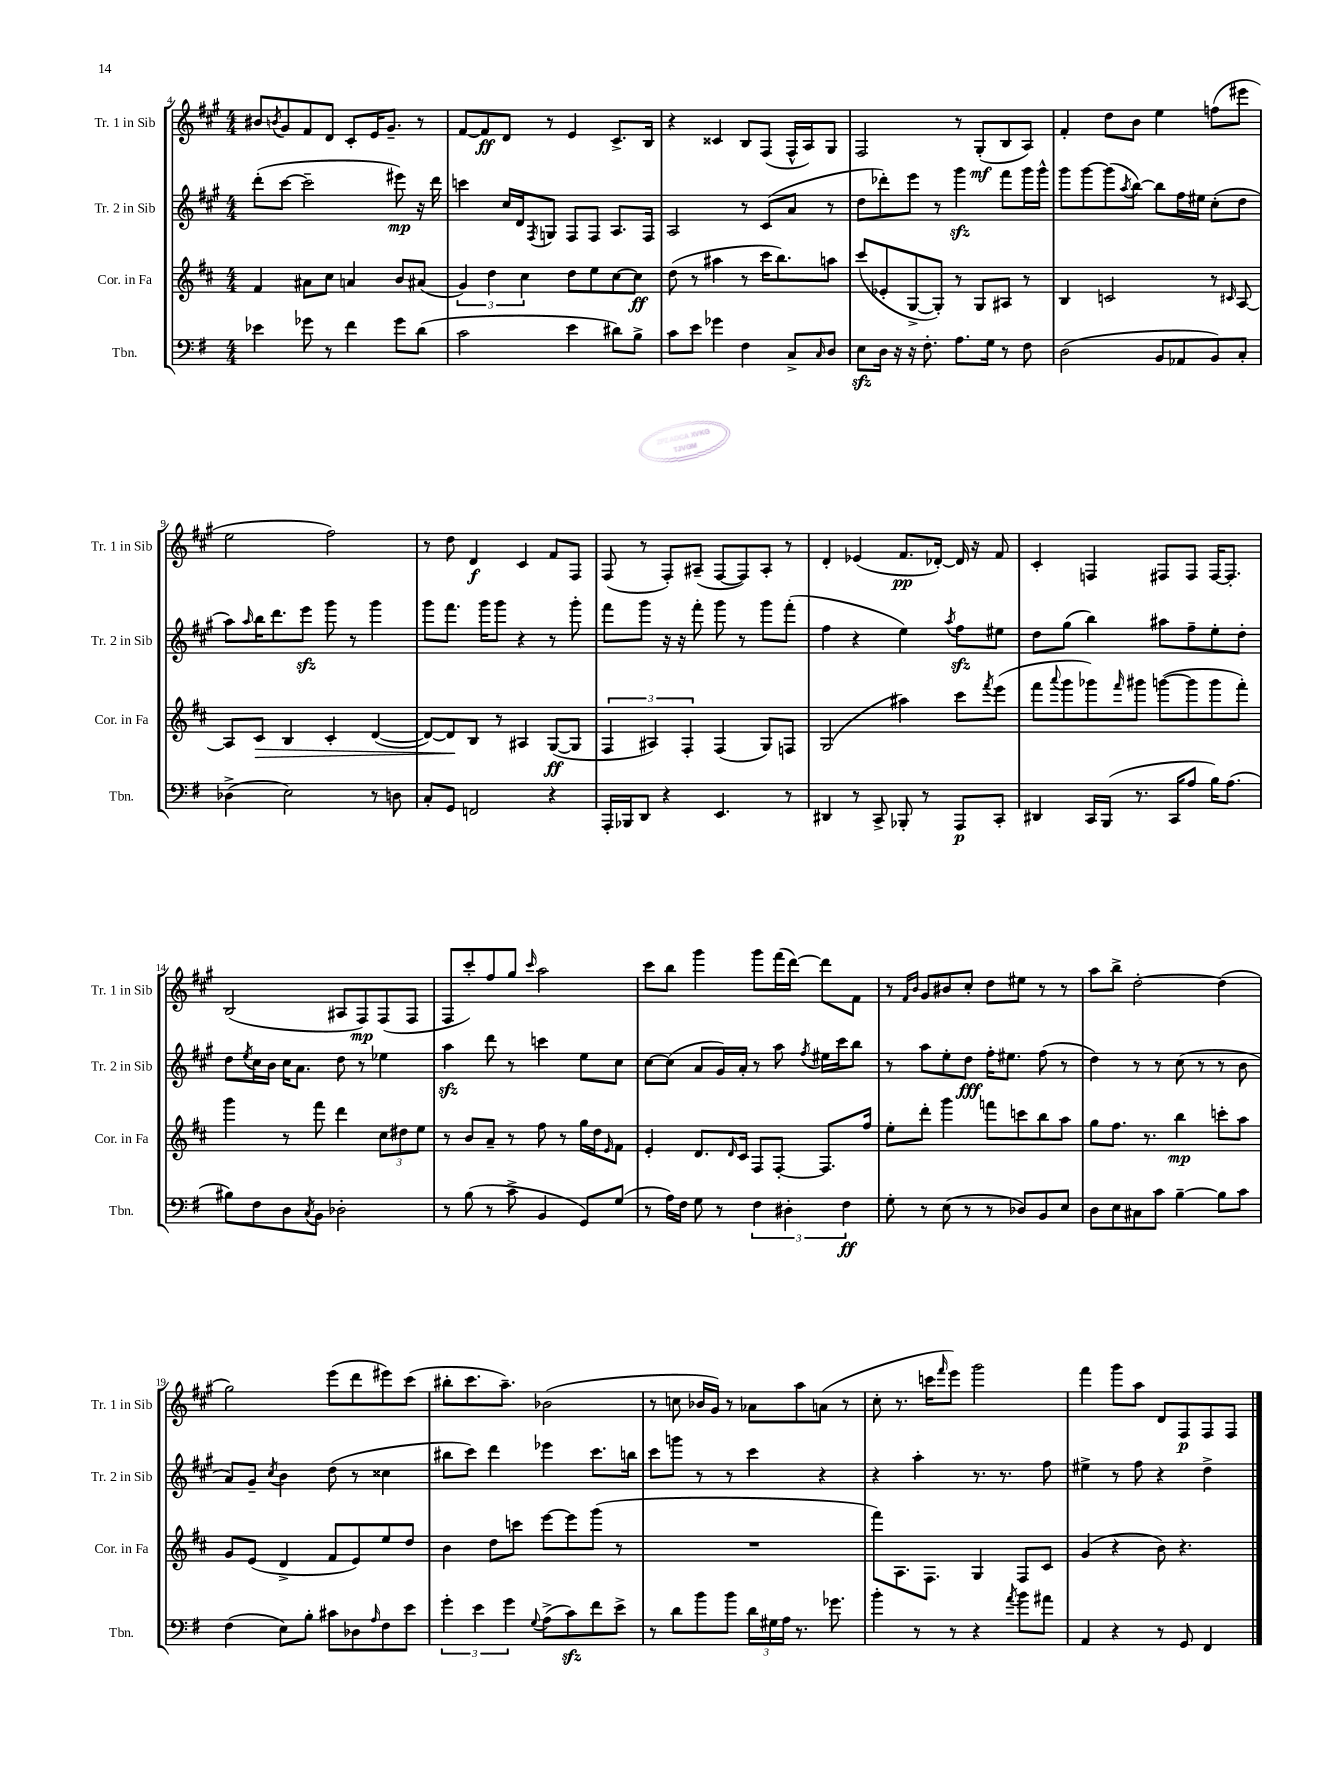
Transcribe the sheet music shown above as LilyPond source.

<<
\new StaffGroup <<
\new Staff = "s0" \with { instrumentName = "Tr. 1 in Sib" shortInstrumentName = "Tr. 1 in Sib" } {
    \clef treble \key a \major \numericTimeSignature \time 4/4
    bis'8 \acciaccatura { b'8 } gis'8 fis'8 d'8 cis'8-. e'16 gis'8.-- r8 |
    fis'8~ fis'8\ff d'8 r8 e'4 cis'8.-> b16 |
    r4 cisis'4 b8 fis8( fis16-^ a16) gis8 |
    fis2 r8 gis8-.\mf( b8 a8) |
    fis'4-. d''8 b'8 e''4 f''8( eis'''8 |
    e''2 fis''2) |
    r8 d''8 d'4\f cis'4 fis'8 fis8 |
    fis8( r8 fis8-.) ais8--( fis8~ fis8) ais8-. r8 |
    d'4-. ees'4( fis'8.\pp des'16~-.) des'16 r16 fis'8 |
    cis'4-. f4 fis8 fis8 fis16~ fis8.-. |
    b2( ais8 fis8\mp) fis8( fis8 |
    fis8 cis'''8-.) fis''8 gis''8 \grace { cis'''16 } a''2 |
    cis'''8 b''8 gis'''4 gis'''8 fis'''16( d'''16~) d'''8 fis'8 |
    r8 \grace { fis'16 b'16 } gis'8 bis'8 cis''8-. d''8 eis''8 r8 r8 |
    a''8 b''8-> d''2~-. d''4( |
    gis''2) e'''8( d'''8 eis'''8) cis'''8( |
    bis''8-. cis'''8. a''8.--) bes'2( |
    r8 c''8 bes'16 gis'16) r8 aes'8 a''8 a'8( r8 |
    cis''8-. r8. c'''16 \grace { fis'''16 } e'''8) gis'''2 |
    fis'''4 gis'''8 a''8 d'8 fis8\p fis8 fis8 \bar "|." |
}
\new Staff = "s1" \with { instrumentName = "Tr. 2 in Sib" shortInstrumentName = "Tr. 2 in Sib" } {
    \clef treble \key a \major \numericTimeSignature \time 4/4
    d'''8-.( cis'''8~ cis'''2-- eis'''8\mp) r16 d'''16 |
    c'''4 cis''16 d'16 \acciaccatura { fis8 } g8 fis8 fis8 a8. fis16 |
    a2 r8 cis'8( a'8 r8 |
    d''8 des'''8-.) e'''8 r8 gis'''4\sfz fis'''8 gis'''16 gis'''16-^ |
    gis'''8 gis'''8~ gis'''8( \acciaccatura { a''8 } b''8~) b''8 fis''16 eis''16 cis''8-.( d''8 |
    a''8) \grace { a''16 } b''16 d'''8. e'''8\sfz gis'''8 r8 gis'''4 |
    gis'''8 fis'''8. gis'''16 gis'''8 r4 r8 gis'''8-. |
    fis'''8 gis'''8 r16 r16 fis'''8-. gis'''8 r8 gis'''8 fis'''8-.( |
    fis''4 r4 e''4) \acciaccatura { a''8 } fis''8\sfz eis''8 |
    d''8 gis''8( b''4) ais''8 fis''8-- e''8-. d''8-. |
    d''8 \acciaccatura { e''8 } cis''16 b'16 cis''16 a'8. d''8 r8 ees''4 |
    a''4\sfz d'''8 r8 c'''4 e''8 cis''8 |
    cis''8~ cis''8( a'8 gis'16) a'16-. r8 a''8 \acciaccatura { fis''8 } eis''16 cis'''16 b''8 |
    r8 a''8 e''8-. d''8\fff fis''16-. eis''8. fis''8( r8 |
    d''4) r8 r8 cis''8( r8 r8 b'8 |
    a'8) gis'8-- \acciaccatura { cis''8 } b'4 d''8( r8 cisis''4 |
    bis''8 cis'''8) d'''4 ees'''4 cis'''8. b''16 |
    cis'''8 g'''8 r8 r8 cis'''4 r4 |
    r4 a''4-. r8. r8. fis''8 |
    eis''4-> r8 fis''8 r4 d''4-> \bar "|." |
}
\new Staff = "s2" \with { instrumentName = "Cor. in Fa" shortInstrumentName = "Cor. in Fa" } {
    \clef treble \key d \major \numericTimeSignature \time 4/4
    fis'4 ais'8 cis''8 a'4 b'8 ais'8( |
    \tuplet 3/2 { g'4) d''4 cis''4 } d''8 e''8 cis''8~ cis''8\ff |
    d''8( r8 ais''4 r8 cis'''16 b''8.) a''8 |
    cis'''8( ees'8-. g8~-> g8-.) r8 g8 ais8 r8 |
    b4 c'2 r8 \grace { cis'16 } a8~ |
    a8 cis'8\> b4 cis'4-. d'4~( |
    d'8~) d'8\! b8 r8 ais4 g8~\ff( g8 |
    \tuplet 3/2 { fis4 ais4) fis4-. } fis4( g8) f8 |
    g2( ais''4) cis'''8 \acciaccatura { fis'''8 } e'''8( |
    fis'''8 \appoggiatura { a'''8 } g'''8 ges'''8) \grace { fis'''16 } gis'''8 g'''8~( g'''8 g'''8 fis'''8-.) |
    g'''4 r8 fis'''8 d'''4 \tuplet 3/2 { cis''8 dis''8 e''8 } |
    r8 b'8 a'8-- r8 fis''8 r8 g''16 d''16 \grace { e'16 } fis'8 |
    e'4-. d'8. \grace { d'16 } cis'16 fis8 fis8~-. fis8. fis''16 |
    e''8-. d'''8-. g'''4 f'''8 c'''8 b''8 a''8 |
    g''8 fis''8. r8. b''4\mp c'''8-. a''8 |
    g'8 e'8( d'4-> fis'8 e'8) e''8 d''8 |
    b'4 d''8 c'''8 e'''8~ e'''8 g'''8( r8 |
    R1 |
    fis'''8) a8. fis8. g4 fis8 cis'8 |
    g'4( r4 b'8) r4. \bar "|." |
}
\new Staff = "s3" \with { instrumentName = "Tbn." shortInstrumentName = "Tbn." } {
    \clef bass \key g \major \numericTimeSignature \time 4/4
    ees'4 ges'8 r8 fis'4 ges'8 d'8( |
    c'2 e'4 dis'8) b8-> |
    c'8 e'8 ges'4 fis4 c8-> \grace { c16 } d8 |
    e8\sfz d16 r16 r16 fis8.-. a8. g16 r8 fis8 |
    d2( b,8 aes,8 b,8) c8-. |
    des4->( e2) r8 d8 |
    c8-. g,8 f,2 r4 |
    a,,16-. bes,,16 d,8 r4 e,4. r8 |
    dis,4 r8 c,8-> bes,,8-. r8 a,,8\p c,8-. |
    dis,4 c,16 b,,16( r8. c,16 a8 b16) a8.( |
    bis8) fis8 d8 \acciaccatura { c8 } b,8 des2-. |
    r8 b8( r8 c'8-> b,4 g,8) g8( |
    r8 a16) fis16 g8 r8 \tuplet 3/2 { fis4 dis4-. fis4\ff } |
    g8-. r8 e8( r8 r8 des8) b,8 e8 |
    d8 e8 cis8 c'8 b4~-- b8 c'8 |
    fis4( e8) b8-. cis'8 des8 \grace { a16 } fis8 e'8 |
    \tuplet 3/2 { g'4-. e'4 g'4 } \appoggiatura { g8 } a8->( c'8\sfz) fis'8 e'8-> |
    r8 d'8 b'8 b'8 \tuplet 3/2 { d'16 gis16 a16 } r8. ges'8. |
    b'4-. r8 r8 r4 \acciaccatura { a'8 } b'8 ais'8 |
    a,4 r4 r8 g,8 fis,4 \bar "|." |
}
>>
>>
\layout { \context { \Score currentBarNumber = #4 } }
